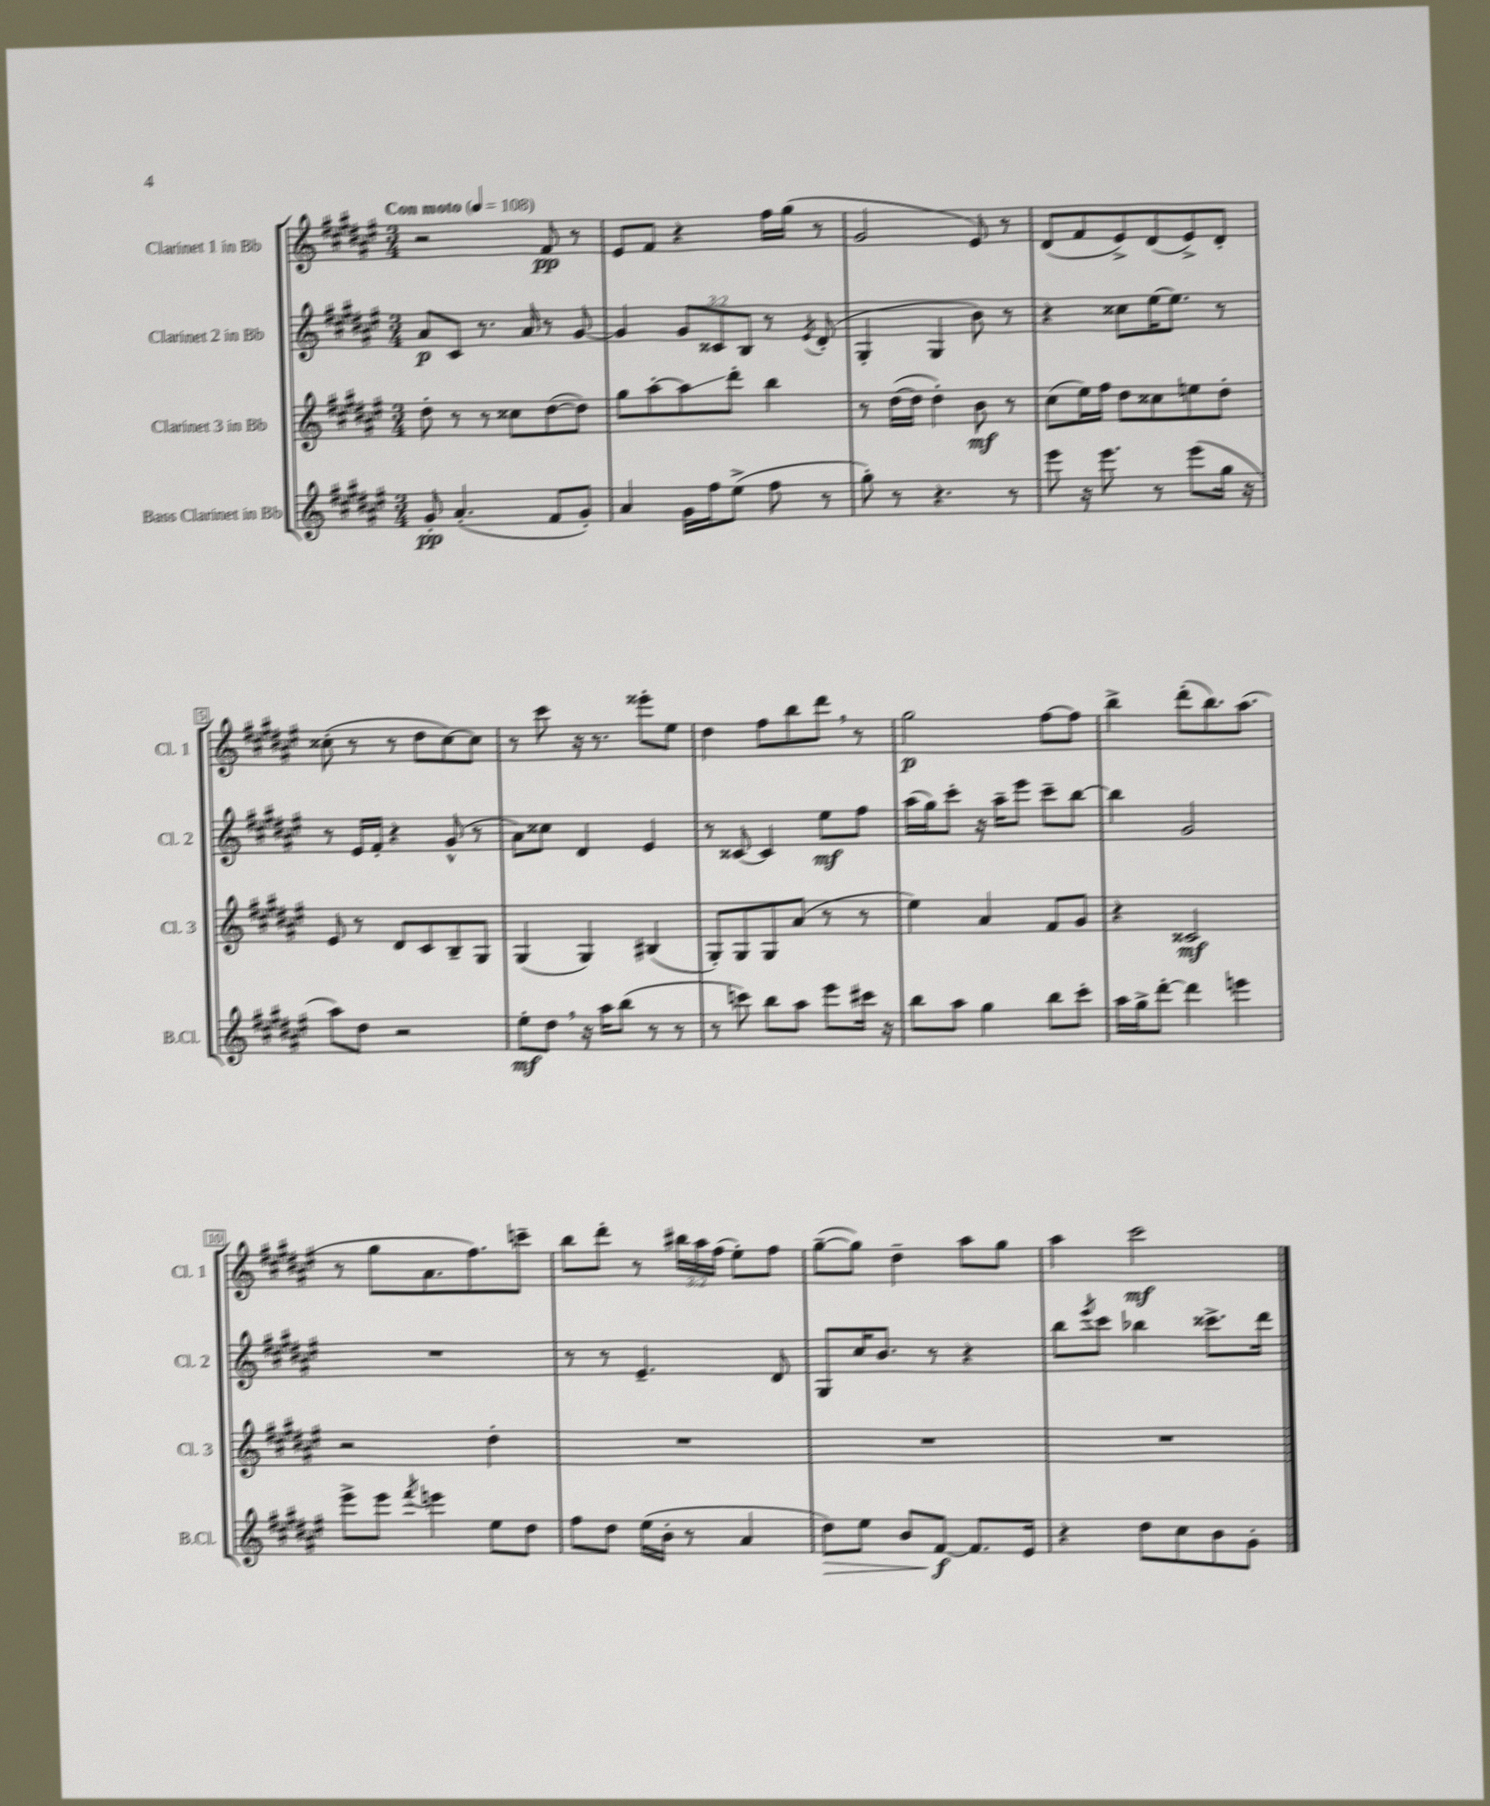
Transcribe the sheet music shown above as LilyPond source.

<<
\new StaffGroup <<
\new Staff = "s0" \with { instrumentName = "Clarinet 1 in Bb" shortInstrumentName = "Cl. 1" } {
    \clef treble \key fis \major \numericTimeSignature \time 3/4 \override Staff.TupletNumber.text = #tuplet-number::calc-fraction-text \tempo "Con moto" 4 = 108
    r2 fis'8\pp r8 |
    eis'8 fis'8 r4 fis''16 gis''16( r8 |
    gis'2 eis'8) r8 |
    dis'8( fis'8 eis'8->) dis'8( eis'8->) dis'8-. |
    cisis''8-.( r8 r8 dis''8 cisis''8~) cisis''8 |
    r8 cis'''8 r16 r8. eisis'''8-. eis''8 |
    dis''4 fis''8 b''8 dis'''8 \breathe r8 |
    gis''2\p fis''8~ fis''8 |
    b''4-> dis'''8-.( b''8.) ais''8.( |
    r8 gis''8 ais'8. fis''8.) c'''8-- |
    b''8 dis'''8-. r8 \tuplet 3/2 { bis''16 ais''16 fis''16( } eis''8-.) fis''8 |
    gis''8~--( gis''8) dis''4-- ais''8 gis''8 |
    ais''4 cis'''2\mf \bar "|." |
}
\new Staff = "s1" \with { instrumentName = "Clarinet 2 in Bb" shortInstrumentName = "Cl. 2" } {
    \clef treble \key fis \major \numericTimeSignature \time 3/4 \override Staff.TupletNumber.text = #tuplet-number::calc-fraction-text
    ais'8\p cis'8 r8. ais'16 r8 gis'8~ |
    gis'4 \tuplet 3/2 { gis'8 cisis'8 b8 } r8 \acciaccatura { eis'8 } dis'8-.( |
    gis4-. gis4 b'8) r8 |
    r4 cisis''8 eis''16~ eis''8. r8 |
    r8 eis'16 fis'16-. r4 gis'8-^( r8 |
    ais'8) cisis''8 dis'4 eis'4 |
    r8 cisis'8~ cisis'4 eis''8\mf fis''8 |
    ais''16( gis''16) cis'''8-. r16 ais''16-- eis'''8 cis'''8-- b''8~ |
    b''4 gis'2 |
    R2. |
    r8 r8 eis'4.-- dis'8 |
    gis8 cis''16 b'8. r8 r4 |
    b''8 \acciaccatura { eis'''8 } cis'''8 bes''4 cisis'''8.-> dis'''16 \bar "|." |
}
\new Staff = "s2" \with { instrumentName = "Clarinet 3 in Bb" shortInstrumentName = "Cl. 3" } {
    \clef treble \key fis \major \numericTimeSignature \time 3/4
    dis''8-. r8 r8 cisis''8 dis''8~( dis''8) |
    gis''8 ais''8~-. ais''8\glissando dis'''8-. b''4 |
    r8 dis''16~( dis''16 dis''4-.) b'8\mf r8 |
    cis''8( eis''16) fis''16 dis''8 cisis''8 e''8 dis''8-. |
    eis'8 r8 dis'8 cis'8 b8-- gis8 |
    gis4( gis4) bis4( |
    gis8-.) gis8 gis8 ais'8( r8 r8 |
    eis''4) ais'4 fis'8 gis'8 |
    r4 cisis'2\mf |
    r2 dis''4-. |
    R2. |
    R2. |
    R2. \bar "|." |
}
\new Staff = "s3" \with { instrumentName = "Bass Clarinet in Bb" shortInstrumentName = "B.Cl." } {
    \clef treble \key fis \major \numericTimeSignature \time 3/4
    gis'8-.\pp ais'4.-.( fis'8 gis'8-.) |
    ais'4 gis'16 fis''16 eis''8->( fis''8 r8 |
    gis''8-.) r8 r4. r8 |
    eis'''8 r16 eis'''8. r8 eis'''8( gis''16 r16 |
    ais''8) dis''8 r2 |
    eis''8-.\mf dis''8 \breathe r16 ais''16 b''8( r8 r8 |
    r8 c'''8) b''8 ais''8 eis'''8 cis'''16 r16 |
    b''8 ais''8 gis''4 b''8 cis'''8-. |
    ais''16 gis''16-> dis'''8~-. dis'''4 e'''4 |
    eis'''8-> eis'''8 \acciaccatura { fis'''8 } e'''4 eis''8 dis''8 |
    fis''8 dis''8 eis''16( b'16-. r8 ais'4 |
    dis''8\>) eis''8 b'8 fis'8~\f\! fis'8. eis'16 |
    r4 dis''8 cis''8 b'8 gis'8-. \bar "|." |
}
>>
>>
\layout { \context { \Score \override BarNumber.stencil = #(make-stencil-boxer 0.1 0.3 ly:text-interface::print) } }
